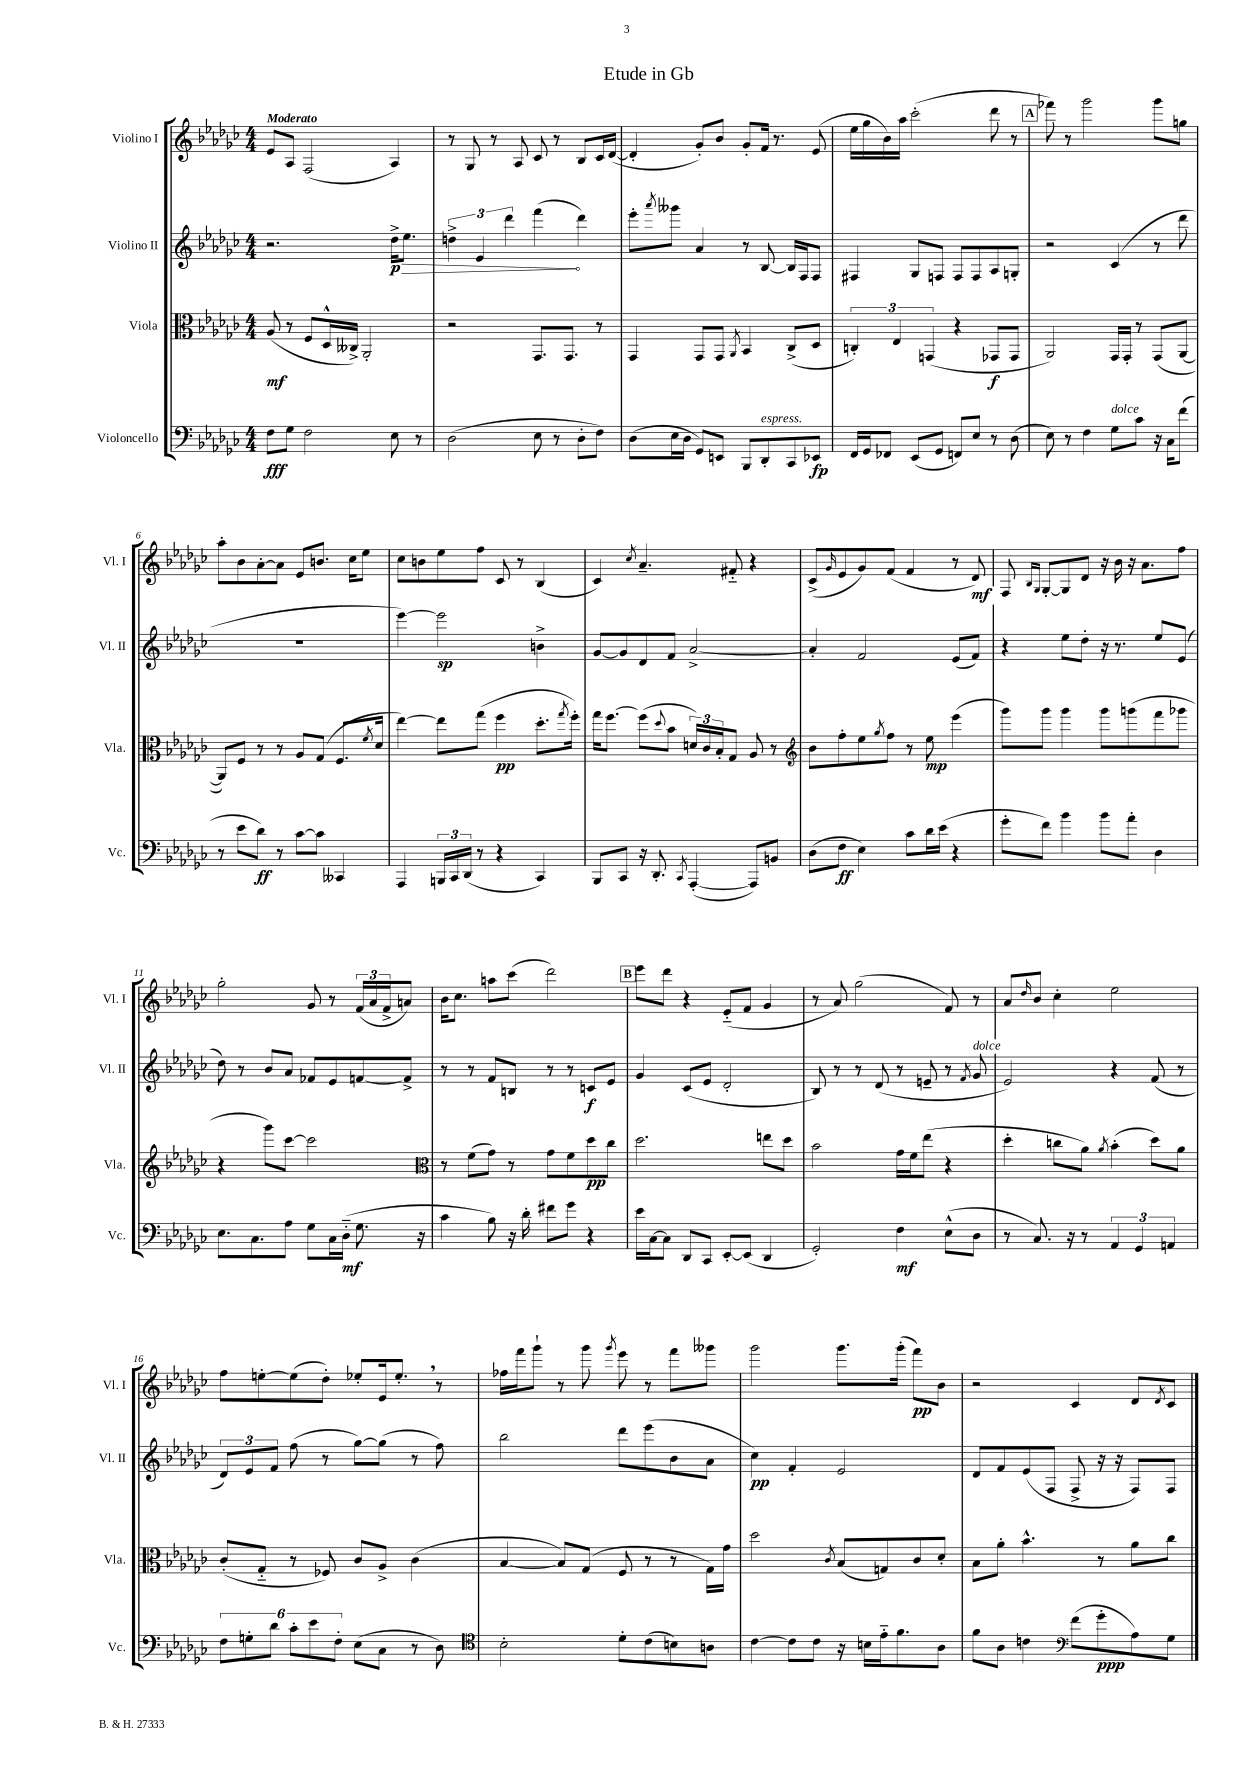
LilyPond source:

\header { title = "Etude in Gb" }
<<
\new StaffGroup <<
\new Staff = "s0" \with { instrumentName = "Violino I" shortInstrumentName = "Vl. I" } {
    \clef treble \key ges \major \numericTimeSignature \time 4/4 \tempo "Moderato"
    ees'8 aes8 f2( aes4) |
    r8 ges8 r8 aes8 ces'8 r8 bes8 ces'16 des'16~( |
    des'4-. ges'8-.) bes'8 ges'8-. f'16 r8. ees'8( |
    ees''16 ges''16 bes'16) aes''16 ces'''2-.( des'''8 r8 |
    \mark \markup { \box "A" } fes'''8) r8 ges'''2 ges'''8 g''8 |
    aes''8-. bes'8 aes'8~-. aes'8 ees'8 b'8. ces''16 ees''8 |
    ces''8 b'8 ees''8 f''8 ces'8 r8 bes4( |
    ces'4) \acciaccatura { ces''8 } aes'4.-- fis'8-_ r4 |
    ces'8->( \grace { ges'16 } ees'8 ges'8) f'8( f'4 r8 des'8\mf) |
    f8 \grace { bes16 ges16 } ges8~-. ges8 des'8 r16 bes'16 r16 aes'8. f''8 |
    ges''2-. ges'8 r8 \tuplet 3/2 { f'16( aes'16 f'16-> } a'8) |
    bes'16 ces''8. a''8 ces'''8( des'''2) |
    \mark \markup { \box "B" } ees'''8 des'''8 r4 ees'8-_( f'8 ges'4 |
    r8 aes'8) ges''2( f'8) r8 |
    aes'8 \grace { des''16 } bes'8 ces''4-. ees''2 |
    f''8 e''8~-. e''8( des''8-.) ees''8-. ees'16 ees''8.-. \breathe r8 |
    fes''16 f'''16 ges'''8-! r8 ges'''8 \acciaccatura { ges'''8 } ees'''8 r8 f'''8 geses'''8 |
    ges'''2 ges'''8. ges'''16-.( f'''8\pp) bes'8 |
    r2 ces'4 des'8 \acciaccatura { des'8 } ces'8 \bar "|." |
}
\new Staff = "s1" \with { instrumentName = "Violino II" shortInstrumentName = "Vl. II" } {
    \clef treble \key ges \major \numericTimeSignature \time 4/4
    r2. \once \override Hairpin.circled-tip = ##t des''16->\p\> ees''8. |
    \tuplet 3/2 { d''4-> ees'4 des'''4 } f'''4\!( des'''4) |
    ees'''8-. \acciaccatura { aes'''8 } geses'''8 aes'4 r8 bes8~ bes16 f16 f8 |
    fis4 ges8 f8 f8 f8 aes8 g8-. |
    \mark \markup { \box "A" } r2 ces'4( r8 des'''8 |
    R1 |
    ees'''4~) ees'''2\sp b'4-> |
    ges'8~ ges'8 des'8 f'8 aes'2~-> |
    aes'4-. f'2 ees'8( f'8) |
    r4 ees''8 des''8-. r16 r8. ees''8 ees'8( |
    des''8) r8 bes'8 aes'8 fes'8 ees'8 f'8~ f'8-> |
    r8 r8 f'8 b8 r8 r8 c'8\f ees'8 |
    \mark \markup { \box "B" } ges'4 ces'8( ees'8 des'2-. |
    bes8) r8 r8 des'8( r8 e'8-- r8 \acciaccatura { f'8 } ges'8^\markup { \italic "dolce" } |
    ees'2) r4 f'8( r8 |
    \tuplet 3/2 { des'8) ees'8 f'8 } f''8( r8 ges''8~) ges''8( r8 f''8) |
    bes''2 des'''8 ees'''8( bes'8 aes'8 |
    ces''4\pp) f'4-. ees'2 |
    des'8 f'8 ees'8( f8 f8-> r16 r16 f8) f8 \bar "|." |
}
\new Staff = "s2" \with { instrumentName = "Viola" shortInstrumentName = "Vla." } {
    \clef alto \key ges \major \numericTimeSignature \time 4/4
    aes8\mf( r8 f8 des16-^ ceses16->) aes,2-. |
    r2 ges,8. ges,8. r8 |
    ges,4 ges,8 ges,8 \acciaccatura { aes,8 } bes,4 ces8->( des8 |
    \tuplet 3/2 { c4-.) ees4 g,4( } r4 ges,8\f ges,8 |
    \mark \markup { \box "A" } aes,2) ges,16 ges,16-. r8 ges,8( aes,8~ |
    aes,8) f8 r8 r8 aes8 ges8( f8. \acciaccatura { f'8 } des'16 |
    ees''4~) ees''8 ges''8( f''4\pp des''8.-. \acciaccatura { ges''8 } f''16-.) |
    ges''16 f''8.~ f''8( \appoggiatura { des''8 } bes'8 \tuplet 3/2 { d'16) ces'16 bes16-. } ges8 aes8 r8 |
    \clef treble bes'8 f''8-. ees''8 \acciaccatura { ges''8 } f''8 r8 ees''8\mp ees'''4( |
    ges'''8) ges'''8 ges'''4 ges'''8 g'''8( f'''8 ges'''8 |
    r4 ges'''8) ces'''8~ ces'''2 |
    \clef alto r8 f'8( ges'8) r8 ges'8 f'8 des''8\pp ces''8 |
    \mark \markup { \box "B" } des''2. e''8 des''8 |
    bes'2 ges'16 f'16 ees''8( r4 |
    des''4-. c''8 aes'8) \acciaccatura { aes'8 } bes'4-.( des''8) aes'8 |
    ces'8-.( ges8-_ r8 fes8) ces'8 aes8-> ces'4( |
    bes4~ bes8) ges8( f8 r8 r8 ges16) ges'16 |
    des''2 \acciaccatura { ces'8 } bes8( g8) ces'8 des'8-. |
    bes8 aes'8-. bes'4.-^ r8 aes'8 ces''8 \bar "|." |
}
\new Staff = "s3" \with { instrumentName = "Violoncello" shortInstrumentName = "Vc." } {
    \clef bass \key ges \major \numericTimeSignature \time 4/4
    f8\fff ges8 f2 ees8 r8 |
    des2( ees8 r8 des8-. f8) |
    des8( ees16 des16 ges,8) e,8 bes,,8 des,8-.^\markup { \italic "espress." } ces,8 ees,8\fp |
    f,16 ges,16 fes,8 ees,8( ges,8 f,8) ees8 r8 des8( |
    \mark \markup { \box "A" } ees8) r8 f4 ges8^\markup { \italic "dolce" } ces'8 r16 ces16 f'8( |
    r8 ees'8 des'8\ff) r8 ces'8~ ces'8 ceses,4 |
    aes,,4 \tuplet 3/2 { b,,16 ces,16 des,16( } r8 r4 ces,4) |
    bes,,8 ces,8 r16 des,8.-. \acciaccatura { ces,8 } aes,,4~-.( aes,,8) b,8 |
    des8( f8\ff ees4) ces'8 des'16 ees'16( r4 |
    ges'8-. f'8) bes'4 bes'8 aes'8-. des4 |
    ees8. ces8. aes8 ges8 ces16 des16-_\mf( ges8. r16 |
    ces'4 bes8) r16 des'16-. fis'8 ges'8 r4 |
    \mark \markup { \box "B" } ees'16 ces16~ ces8 des,8 ces,8 ees,8~-. ees,8( des,4 |
    ges,2-.) f4\mf ees8-^( des8 |
    r8 ces8.) r16 r8 \tuplet 3/2 { aes,4 ges,4 a,4 } |
    \tuplet 6/4 { f8 g8-. des'8 ces'8-. ees'8 f8-. } ees8( ces8 r8 des8) |
    \clef tenor bes2-. des'8-. ces'8( b8) a8 |
    ces'4~ ces'8 ces'8 r16 b16 ees'16-_ f'8. aes8 |
    f'8 aes8 c'4 \clef bass f'8( ges'8-.\ppp aes8) ges8 \bar "|." |
}
>>
>>
